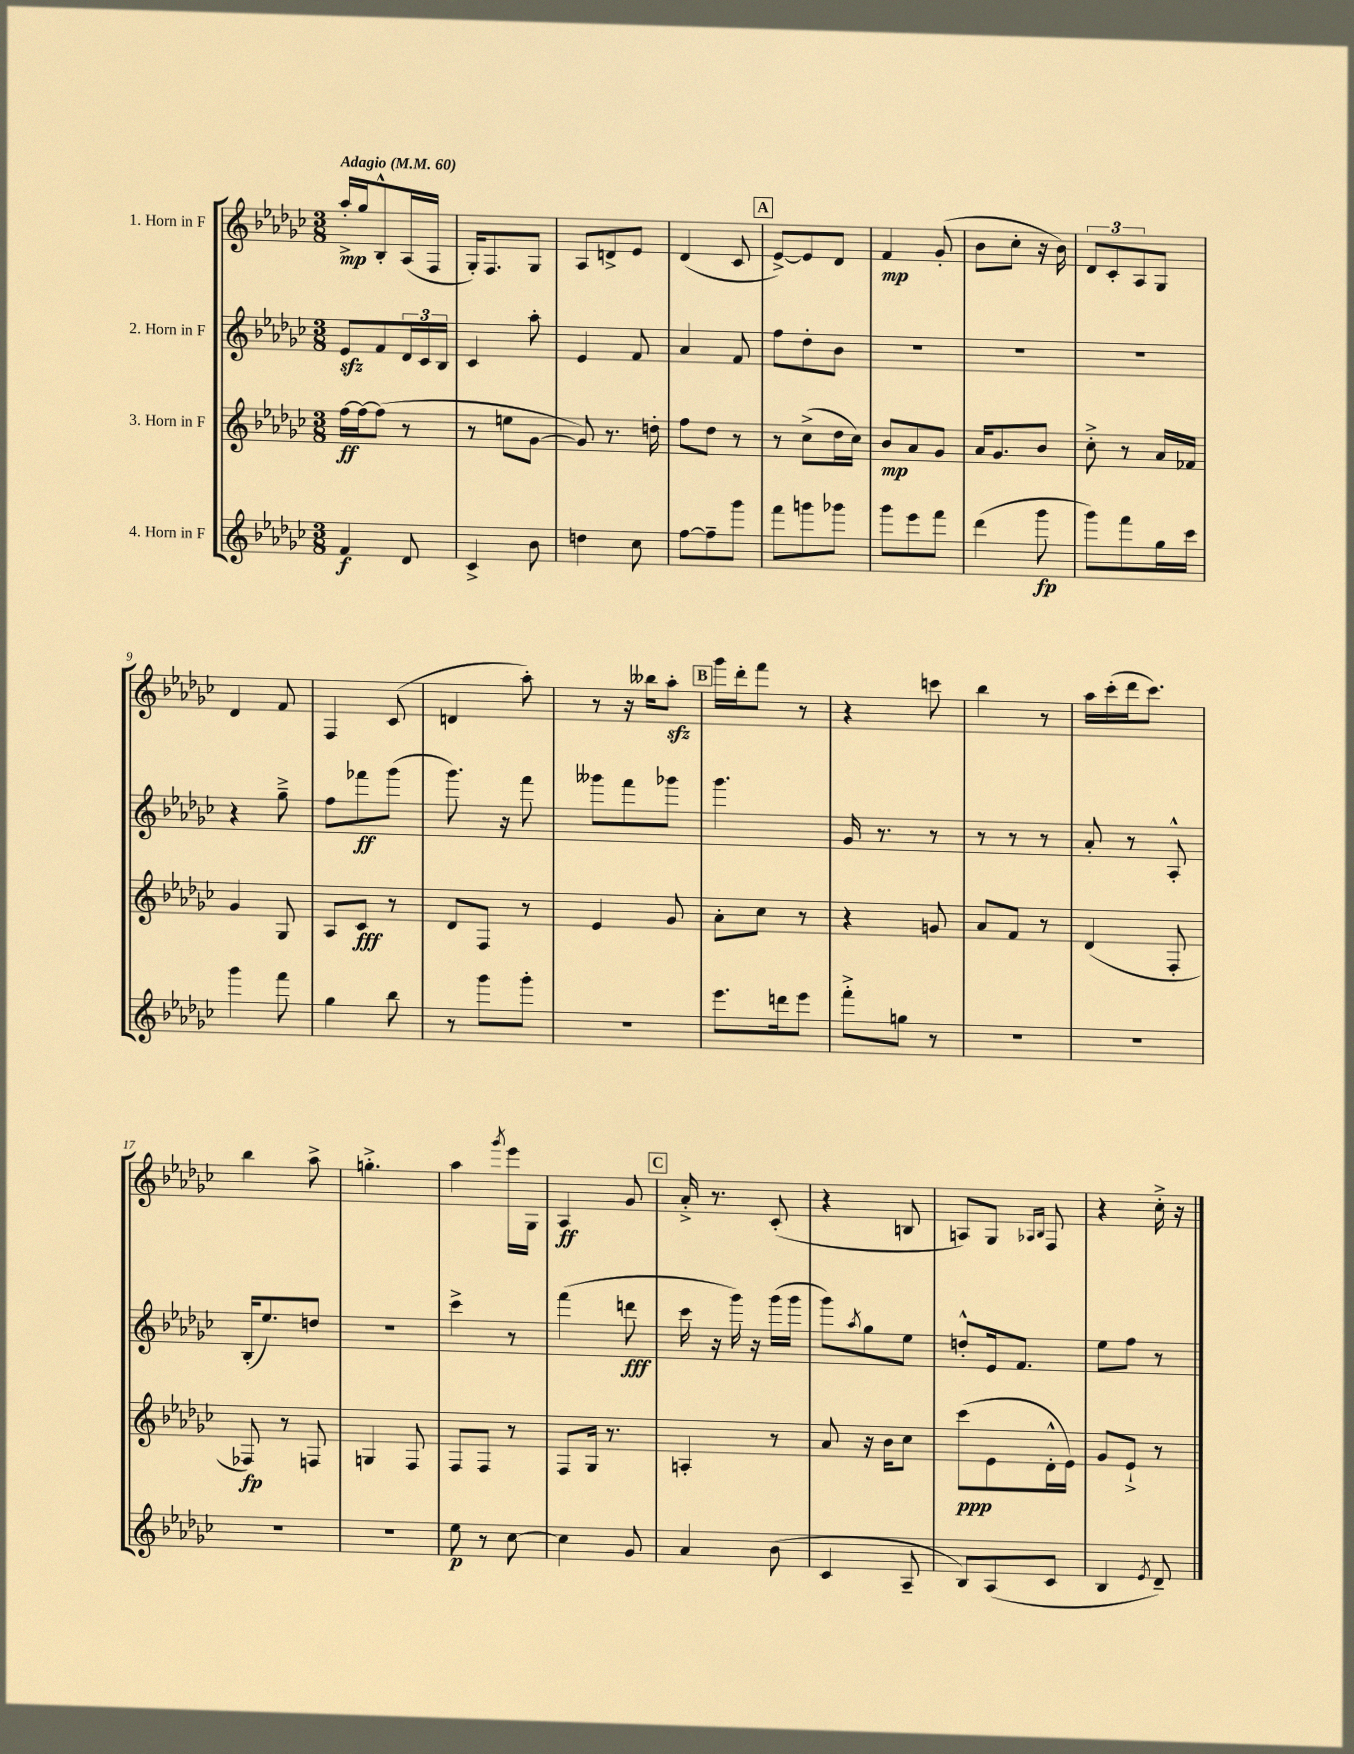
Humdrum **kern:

**kern	**kern	**kern	**kern
*staff4	*staff3	*staff2	*staff1
*clefG2	*clefG2	*clefG2	*clefG2
*k[b-e-a-d-g-c-]	*k[b-e-a-d-g-c-]	*k[b-e-a-d-g-c-]	*k[b-e-a-d-g-c-]
*M3/8	*M3/8	*M3/8	*M3/8
*MM60	*MM60	*MM60	*MM60
4f/	[16ff\LL	8e-/L	16aa-'^/LL
.	16ff\_J	.	16gg-/J
.	(8ff\]J	8f/	8B-'^^/
8d-/	8r	24d-/L	(16A-/L
.	.	24c-/	.
.	.	.	16F/JJ
.	.	24B-/JJ	.
=	=	=	=
4c-^/	8r	4c-/	16G-'/LK)
.	.	.	8.F/
.	8ee\L	.	.
8b-\	[8g-\J	8aa-'\	8G-/J
=	=	=	=
4dd\	8g-/])	4e-/	8A-/L
.	8.r	.	8d^/
8cc-\	.	8f/	8e-/J
.	16dd'\	.	.
=	=	=	=
[8ff\L	8ff\L	4a-/	(4d-/
8ff~\]	8dd-\J	.	.
8ggg-\J	8r	8f/	8c-/
=	=	=	=
8fff\L	8r	8ff\L	[8e-^/L)
8ggg\	(8cc-^\L	8dd-'\	8e-/]
8ggg-\J	16dd-\L	8b-\J	8d-/J
.	16cc-\JJ)	.	.
=	=	=	=
8ggg-\L	8b-/L	4.r	4f/
8eee-\	8a-/	.	.
8fff\J	8g-/J	.	(8g-'/
=	=	=	=
(4ddd-\	16a-/LK	4.r	8b-\L
.	8.g-/	.	.
.	.	.	8cc-'\J
8ggg-\	8b-/J	.	16r
.	.	.	16b-\)
=	=	=	=
8ggg-\L)	8cc-'^\	4.r	12d-/L
.	.	.	12c-'/
8fff\	8r	.	.
.	.	.	12A-/
16gg-\L	16a-/LL	.	8G-/J
16ccc-\JJ	16f-/JJ	.	.
=	=	=	=
4ggg-\	4g-/	4r	4d-/
8fff\	8G-/	8gg-~^\	8f/
=	=	=	=
4gg-\	8A-/L	8ff\L	4F/
.	8c-/J	8fff-\	.
8bb-\	8r	(8ggg-\J	(8c-/
=	=	=	=
8r	8d-/L	8.ggg-\)	4d/
8ggg-\L	8F/J	.	.
.	.	16r	.
8ggg-'\J	8r	8fff\	8aa-'\)
=	=	=	=
4.r	4e-/	8ggg--\L	8r
.	.	8fff\	16r
.	.	.	16bb--\LK
.	8g-/	8ggg-\J	8aa-'\J
=	=	=	=
8.eee-\L	8a-'\L	4.ggg-\	16ggg-\LL
.	.	.	16ddd-'\J
.	8cc-\J	.	8fff\J
16ddd\k	.	.	.
8eee-\J	8r	.	8r
=	=	=	=
8fff'^\L	4r	16g-/	4r
.	.	8.r	.
8gg\J	.	.	.
8r	8g/	8r	8ccc\
=	=	=	=
4.r	8a-/L	8r	4bb-\
.	8f/J	8r	.
.	8r	8r	8r
=	=	=	=
4.r	(4d-/	8a-'/	16aa-\LL
.	.	.	(16ccc-'\
.	.	8r	16ddd-\J
.	.	.	8.ccc-\J)
.	8F'/	8A-'^^/	.
=	=	=	=
4.r	8F-/)	(16B-'/LK	4bb-\
.	.	8.ee-/)	.
.	8r	.	.
.	8F/	8dd/J	8aa-^\
=	=	=	=
4.r	4G/	4.r	4.gg'^\
.	8F/	.	.
=	=	=	=
8ee-\	8F/L	4ccc-^\	4aa-\
8r	8F/J	.	.
.	.	.	8qggg-/
[8cc-\	8r	8r	16eee-\LL
.	.	.	16G-\JJ
=	=	=	=
4cc-\]	8F/L	(4fff\	4A-/
.	16G-/Jk	.	.
.	8.r	.	.
8g-/	.	8ddd\	8g-/
=	=	=	=
4a-/	4A'/	16ccc-\	16a-'^/
.	.	16r	8.r
.	.	16ggg-\)	.
.	.	16r	.
(8b-\	8r	(16ggg-\LL	(8c-'/
.	.	16ggg-\JJ	.
=	=	=	=
4c-/	8a-/	8ggg-\L)	4r
.	.	8qaa-/	.
.	16r	8gg-\	.
.	16b-\LK	.	.
8A-~/	8cc-\J	8ee-\J	8B/
=	=	=	=
8B-/L)	(8ccc-\L	8dd'^^/L	8A/L)
(8A-/	8e-\	16e-/k	8G-/J
.	.	8.f/J	.
.	.	.	16qqA-/LL
.	.	.	16qqB-/JJ
8c-/J	16d-'^^\L	.	8F/
.	16e-\JJ)	.	.
=	=	=	=
4B-/	8g-/L	8ee-\L	4r
.	8e-`^/J	8ff\J	.
8qe-/	.	.	.
8d-~/)	8r	8r	16cc-'^\
.	.	.	16r
==	==	==	==
*-	*-	*-	*-
